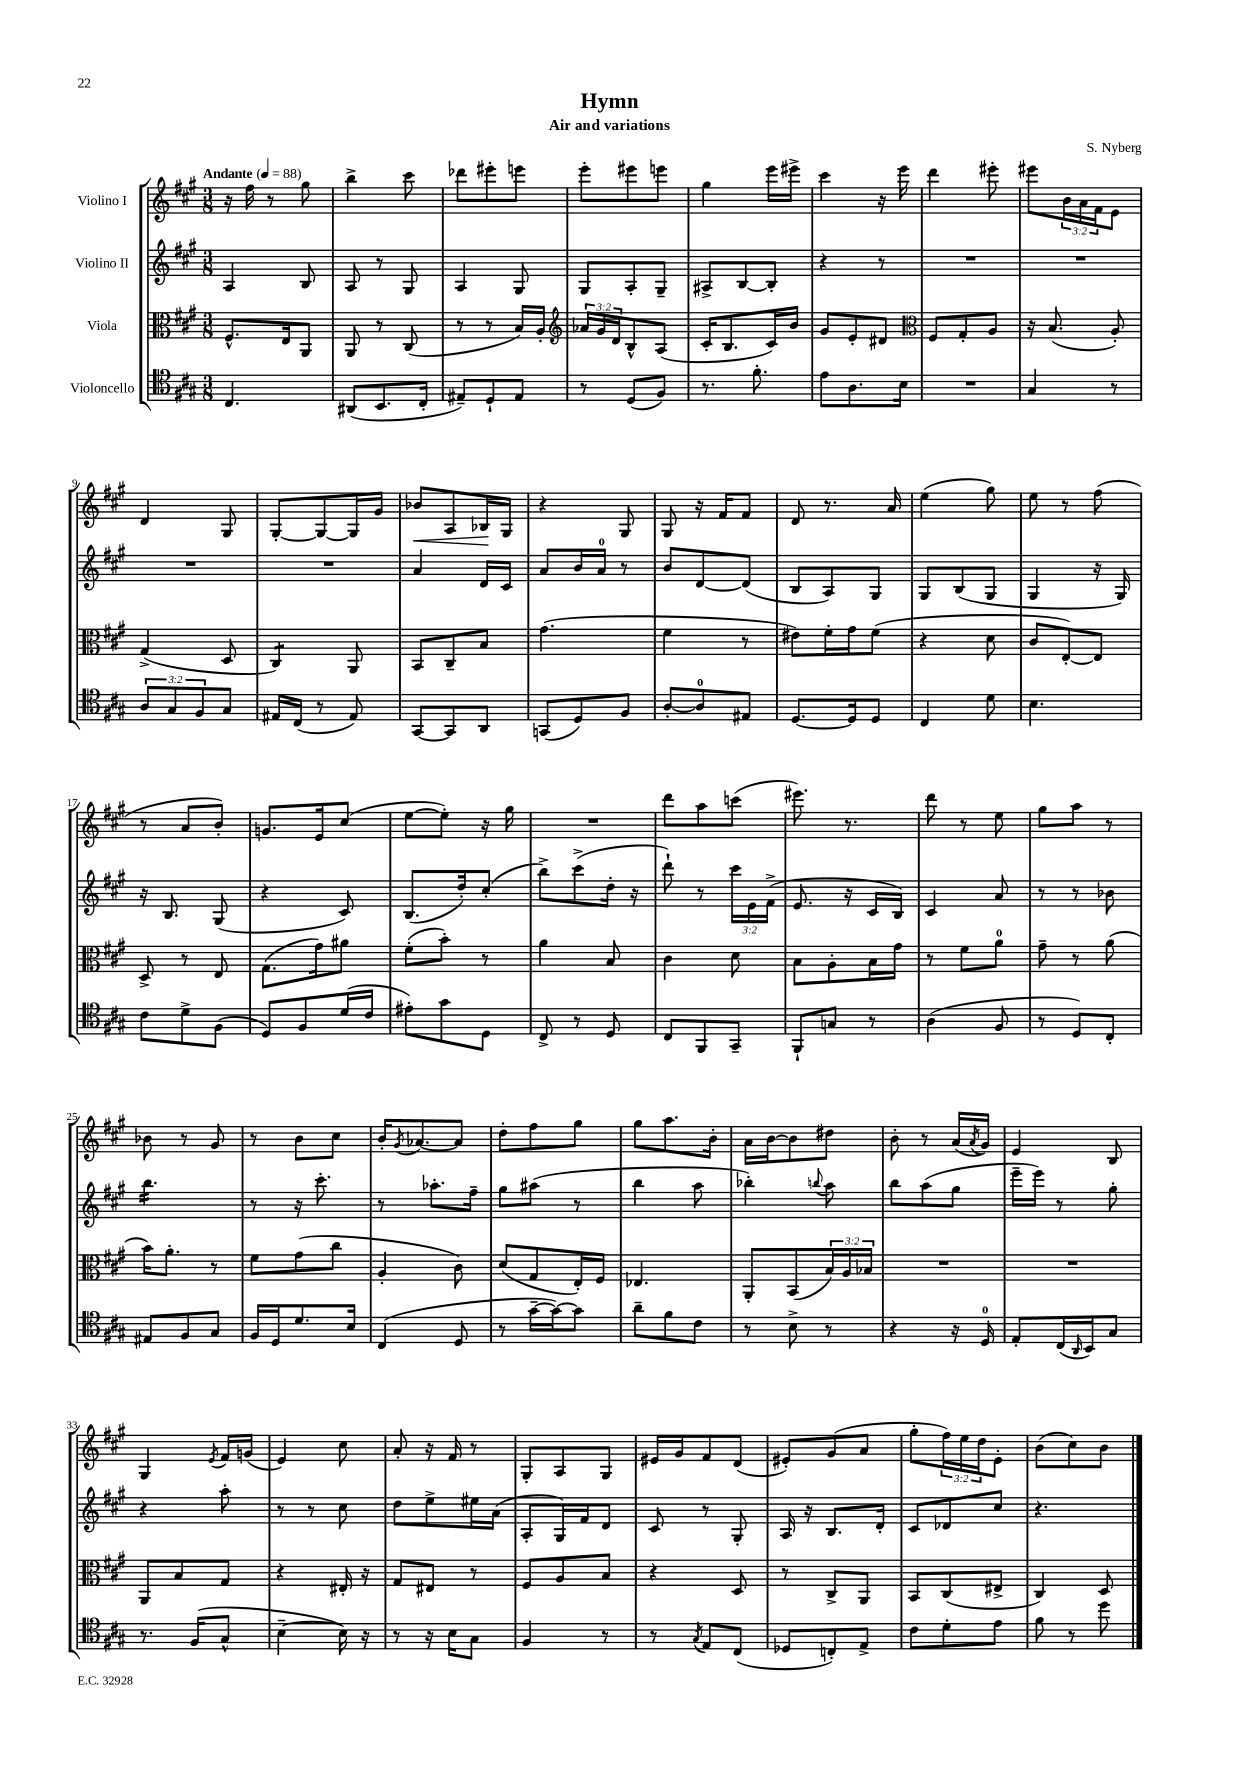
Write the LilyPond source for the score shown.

\header { title = "Hymn" composer = "S. Nyberg" subtitle = "Air and variations" }
<<
\new StaffGroup <<
\new Staff = "s0" \with { instrumentName = "Violino I" } {
    \clef treble \key a \major \numericTimeSignature \time 3/8 \override Staff.TupletNumber.text = #tuplet-number::calc-fraction-text \tempo "Andante" 4 = 88
    r16 fis''16 r8 gis''8 |
    b''4-> cis'''8 |
    des'''8 eis'''8-. e'''8 |
    e'''8-. eis'''8 e'''8 |
    gis''4 e'''16 eis'''16-> |
    cis'''4 r16 e'''16 |
    d'''4 eis'''8-. |
    eis'''8 \tuplet 3/2 { b'16 a'16 fis'16 } e'8 |
    d'4 gis8 |
    gis8~-. gis8~ gis16 gis'16 |
    bes'8\< a8 bes16\! gis16 |
    r4 gis8 |
    gis8 r16 fis'16 fis'8 |
    d'8 r8. a'16 |
    e''4( gis''8) |
    e''8 r8 fis''8( |
    r8 a'8 b'8-.) |
    g'8. e'16 cis''8( |
    e''8~ e''8-.) r16 gis''16 |
    R4. |
    d'''8 a''8 c'''8( |
    eis'''8.) r8. |
    d'''8 r8 e''8 |
    gis''8 a''8 r8 |
    bes'8 r8 gis'8 |
    r8 b'8 cis''8 |
    b'16-. \acciaccatura { gis'8 } aes'8.~ aes'8 |
    d''8-. fis''8 gis''8 |
    gis''8 a''8. b'16-. |
    a'16 b'16~ b'8 dis''8 |
    b'8-. r8 a'16( \acciaccatura { a'8 } gis'16) |
    e'4 b8 |
    gis4 \acciaccatura { e'8 } fis'16 g'16( |
    e'4) cis''8 |
    a'8-. r16 fis'16 r8 |
    gis8-. a8 gis8 |
    eis'16 gis'16 fis'8 d'8( |
    eis'8-.) gis'8( a'8 |
    gis''8-. \tuplet 3/2 { fis''16) e''16 d''16 } e'8-. |
    b'8( cis''8) b'8 \bar "|." |
}
\new Staff = "s1" \with { instrumentName = "Violino II" } {
    \clef treble \key a \major \numericTimeSignature \time 3/8 \override Staff.TupletNumber.text = #tuplet-number::calc-fraction-text
    a4 b8 |
    a8 r8 gis8 |
    a4 gis8 |
    gis8 a8-. gis8-- |
    ais8-> b8~ b8-. |
    r4 r8 |
    R4. |
    R4. |
    R4. |
    R4. |
    a'4 d'16 cis'16 |
    a'8 b'16 a'16-0 r8 |
    b'8 d'8~ d'8( |
    b8 a8) gis8 |
    gis8 b8( gis8 |
    gis4 r16 gis16) |
    r16 b8. gis8( |
    r4 cis'8) |
    b8.( d''16-.) cis''8-.( |
    b''8->) cis'''8->( d''16-. r16 |
    d'''8-!) r8 \tuplet 3/2 { cis'''16 e'16 fis'16->( } |
    e'8. r16 cis'16 b16) |
    cis'4 a'8 |
    r8 r8 bes'8 |
    b''4.:16 |
    r8 r16 cis'''8.-. |
    r8 aes''8.-. fis''16-- |
    gis''8 ais''8( r8 |
    b''4 a''8 |
    bes''4-.) \appoggiatura { b''8 } a''8 |
    b''8 a''8( gis''8 |
    e'''16-- e'''16) r8 gis''8-. |
    r4 a''8-. |
    r8 r8 cis''8 |
    d''8 e''8-> eis''16 a'16( |
    a8-. gis16) fis'16 d'8 |
    cis'8 r8 gis8-. |
    a16 r16 b8. d'16-. |
    cis'8 des'8 cis''8 |
    r4. \bar "|." |
}
\new Staff = "s2" \with { instrumentName = "Viola" } {
    \clef alto \key a \major \numericTimeSignature \time 3/8 \override Staff.TupletNumber.text = #tuplet-number::calc-fraction-text
    fis8.-^ e16 a,8 |
    a,8 r8 cis8( |
    r8 r8 b16) a16-. |
    \clef treble \tuplet 3/2 { aes'16 gis'16 d'16 } b8-^ a8( |
    cis'16-. b8. cis'16) b'16 |
    gis'8 e'8-. dis'8 |
    \clef alto fis8 gis8-. a8 |
    r16 b8.( a8-.) |
    gis4->( d8 |
    cis4:8) a,8 |
    b,8 cis8-- b8 |
    gis'4.( |
    fis'4 r8 |
    eis'8) fis'16-. gis'16 fis'8( |
    r4 d'8 |
    cis'8 e8~-.) e8 |
    d8-> r8 e8 |
    gis8.( gis'16) ais'8 |
    fis'8-.( b'8-.) r8 |
    a'4 b8 |
    cis'4 d'8 |
    b8 a8-. b16 gis'16 |
    r8 fis'8 a'8-0 |
    gis'8-- r8 a'8( |
    b'16) a'8.-. r8 |
    fis'8 gis'8( cis''8 |
    a4-. cis'8) |
    d'8( gis8 e16-.) fis16 |
    ees4. |
    a,8-. b,8( \tuplet 3/2 { b16) a16 bes16 } |
    R4. |
    R4. |
    a,8 b8 gis8 |
    r4 eis16-. r16 |
    gis8 eis8 r8 |
    fis8 a8 b8 |
    r4 d8 |
    r8 cis8-> a,8 |
    b,8 cis8( eis8-> |
    cis4) d8 \bar "|." |
}
\new Staff = "s3" \with { instrumentName = "Violoncello" } {
    \clef tenor \key a \major \numericTimeSignature \time 3/8 \override Staff.TupletNumber.text = #tuplet-number::calc-fraction-text
    cis4. |
    ais,8( b,8. cis16-. |
    eis8--) d8-! eis8 |
    r8 d8( fis8) |
    r8. fis'8.-. |
    e'8 a8. b16 |
    R4. |
    gis4 r8 |
    \tuplet 3/2 { a8 gis8 fis8 } gis8 |
    eis16 cis16( r8 eis8) |
    gis,8~ gis,8 a,8 |
    g,8( d8) fis8 |
    a8~-. a8-0 eis8 |
    d8.~ d16 d8 |
    cis4 d'8 |
    b4. |
    cis'8 d'8-> fis8( |
    d8) fis8 d'16( cis'16 |
    eis'8-.) gis'8 d8 |
    cis8-> r8 d8 |
    cis8 fis,8 gis,8-- |
    fis,8-! g8 r8 |
    a4( fis8 |
    r8 d8) cis8-. |
    eis8 fis8 gis8 |
    fis16 d16 d'8. b16 |
    cis4( d8 |
    r8 gis'16~-- gis'16~) gis'8 |
    a'8-- fis'8 cis'8 |
    r8 b8-> r8 |
    r4 r16 d16-0 |
    e8-. cis16( \grace { a,16 } b,16) gis8 |
    r8. fis16( gis8-^ |
    b4~-- b16) r16 |
    r8 r16 b16 gis8 |
    fis4 r8 |
    r8 \acciaccatura { gis8 } e8 cis8( |
    des8 c8-.) e8-> |
    cis'8 d'8-. e'8 |
    fis'8 r8 d''8 \bar "|." |
}
>>
>>
